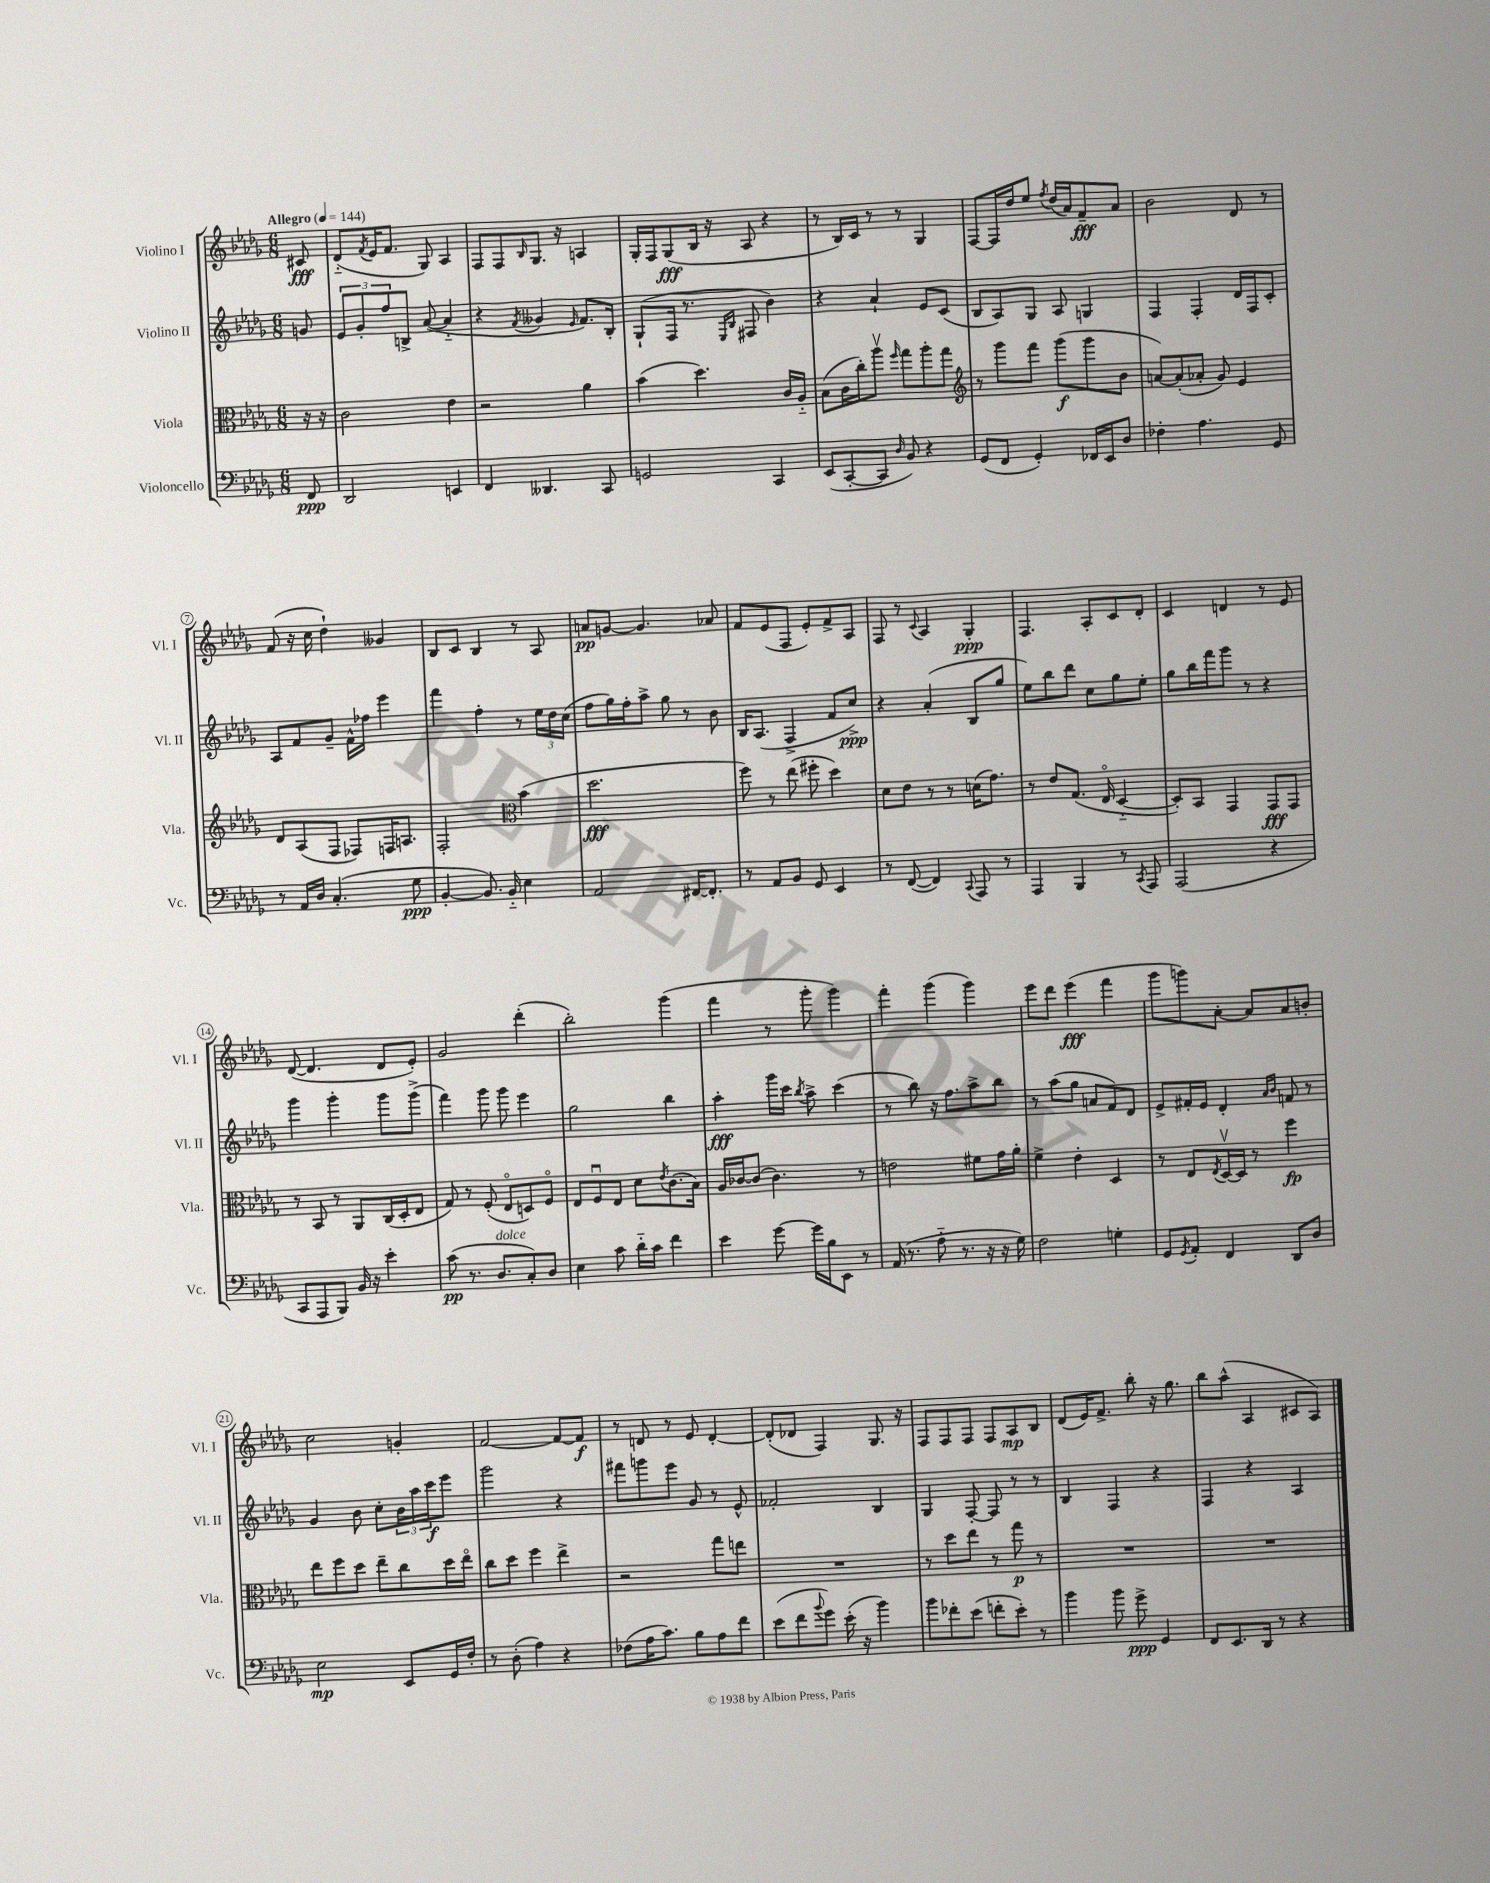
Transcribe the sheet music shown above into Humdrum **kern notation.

**kern	**dynam	**kern	**dynam	**kern	**dynam	**kern	**dynam
*part4	*part4	*part3	*part3	*part2	*part2	*part1	*part1
*staff4	*staff4	*staff3	*staff3	*staff2	*staff2	*staff1	*staff1
*I"Violoncello	*	*I"Viola	*	*I"Violino II	*	*I"Violino I	*
*I'Vc.	*	*I'Vla.	*	*I'Vl. II	*	*I'Vl. I	*
*clefF4	*	*clefC3	*	*clefG2	*	*clefG2	*
*k[b-e-a-d-g-]	*	*k[b-e-a-d-g-]	*	*k[b-e-a-d-g-]	*	*k[b-e-a-d-g-]	*
*M6/8	*	*M6/8	*	*M6/8	*	*M6/8	*
*MM144	*	*MM144	*	*MM144	*	*MM144	*
=	=	=	=	=	=	=	=
!	!	!	!	!	!	!LO:TX:a:B:t=Allegro	!
8FF/	ppp	16r	.	8gn/	.	8c#X/	fff
.	.	16r	.	.	.	.	.
=1	=1	=1	=1	=1	=1	=1	=1
2DD-/	.	2c\	.	12e-/L	.	(8d-/L	.
.	.	.	.	12g-'/	.	.	.
.	.	.	.	.	.	8qf/	.
.	.	.	.	.	.	16e-/K	.
.	.	.	.	12ff/	.	.	.
.	.	.	.	.	.	8.f/J	.
.	.	.	.	8Bn^/J	.	.	.
.	.	.	.	([8a-/	.	8G-/)	.
4EEn/	.	4e-\	.	4a-/]	.	4A-/	.
=2	=2	=2	=2	=2	=2	=2	=2
4FF/	.	2r	.	4r	.	8F/L	.
.	.	.	.	.	.	8F/	.
.	.	.	.	8qf/	.	16qqB-/	.
4.DD--X/	.	.	.	4g--X/	.	8.G-/J	.
.	.	.	.	.	.	16r	.
.	.	.	.	16qqe-/	.	.	.
.	.	4a-\	.	8.f/L)	.	4An/	.
8CC/	.	.	.	.	.	.	.
.	.	.	.	16B-'/Jk	.	.	.
=3	=3	=3	=3	=3	=3	=3	=3
2GGn/	.	(4b-\	.	(8G-`/L	.	16G-'/LL	.
.	.	.	.	.	.	16F/J	.
.	.	.	.	16F/Jk	.	(8G-/	fff
.	.	.	.	8.r	.	.	.
.	.	4.dd-\)	.	.	.	16B-/Jk	.
.	.	.	.	.	.	16r	.
.	.	.	.	16qqE-/LL	.	.	.
.	.	.	.	16qqB-/JJ	.	.	.
.	.	.	.	8F#X/	.	8A-/	.
4CC/	.	.	.	4b-\)	.	4r	.
.	.	16c/LL	.	.	.	.	.
.	.	16A-/JJ	.	.	.	.	.
=4	=4	=4	=4	=4	=4	=4	=4
(8EE-/L	.	(8B-\L	.	4r	.	8r	.
[8CC'/	.	16c\L	.	.	.	16B-/LL)	.
.	.	16cc'\J)	.	.	.	16c/JJ	.
8CC/J]	.	8aa-v\J	.	4a-`/	.	8r	.
16qqD-/	.	16qqff/	.	.	.	.	.
8BB-/)	.	8gg-\L	.	.	.	8r	.
4r	.	8aa-'\	.	8e-/L	.	4G-/	.
.	.	8gg-\J	.	(8c/J	.	.	.
=5	=5	=5	=5	=5	=5	=5	=5
*	*	*clefG2	*	*	*	*	*
(8GG-/L	.	8r	.	8B-/L	.	[8F/L	.
8FF/J	.	8ggg-\L	.	8A-/)	.	16F/L]	.
.	.	.	.	.	.	16dd-/J	.
4GG-'/)	.	8fff\J	.	8G-/J	.	8ee-/J	.
.	.	.	.	.	.	8qff/	.
.	.	(8ggg-\L	f	8A-/	.	(16dd-/LL	.
.	.	.	.	.	.	16a-/J)	.
16FF-X/LL	.	8ggg-\	.	4Gn/	.	8f~/	fff
16EE-/J	.	.	.	.	.	.	.
8D-/J	.	8b-\J	.	.	.	8a-/J	.
=6	=6	=6	=6	=6	=6	=6	=6
4F-X'\	.	[8an/L)	.	4F/	.	2b-\	.
.	.	(8a'/]	.	.	.	.	.
4.A-\	.	8a-X'/J	.	4F'/	.	.	.
.	.	8g-/)	.	.	.	.	.
.	.	4e-/	.	16d-/LL	.	8d-/	.
.	.	.	.	16F/J	.	.	.
8GG-/	.	.	.	8c'/J	.	8r	.
!!LO:LB:g=z
=7	=7	=7	=7	=7	=7	=7	=7
8r	.	8d-/L	.	8A-/L	.	(8f/	.
16AA-/LL	.	(8A-/	.	8f/	.	16r	.
16D-/JJ	.	.	.	.	.	16cc\	.
(4.C'/	.	8F/J	.	8g-~/J	.	4dd-`\)	.
.	.	8F-X/L)	.	16f^^\LL	.	.	.
.	.	.	.	16ff-X\JJ	.	.	.
.	.	16Fn/K	.	4eee-\	.	4g--X/	.
.	.	8.An/J	.	.	.	.	.
8G-\	ppp	.	.	.	.	.	.
=8	=8	=8	=8	=8	=8	=8	=8
[4BB-'/	.	2F'/	.	4fff\	.	8B-/L	.
.	.	.	.	.	.	8c/J	.
8.BB-/])	.	.	.	4ff'\	.	4B-/	.
16BB-/	.	.	.	.	.	.	.
*	*	*clefC3	*	*	*	*	*
4E-\	.	(4b-\	.	8r	.	8r	.
.	.	.	.	24ee-\LL	.	8A-/	.
.	.	.	.	24dd-\	.	.	.
.	.	.	.	(24cc\JJ	.	.	.
=9	=9	=9	=9	=9	=9	=9	=9
2AA-/	.	2.dd-\	fff	8ff\L	.	8an/L	pp
.	.	.	.	16gg-\L)	.	[8gn/J	.
.	.	.	.	16ff'\J	.	.	.
.	.	.	.	8aa-^\J	.	4.g/]	.
.	.	.	.	8gg-\	.	.	.
[16FF#X/KL	.	.	.	8r	.	.	.
8.FF#'/J]	.	.	.	.	.	.	.
.	.	.	.	8b-\	.	8a-X/	.
=10	=10	=10	=10	=10	=10	=10	=10
8r	.	8ff\)	.	16B-/KL	.	8f/L	.
.	.	.	.	(8.A-/J	.	.	.
8AA-/L	.	8r	.	.	.	(8e-/	.
8BB-/J	.	(8ee-\	.	4F^/	.	8F/J	.
8GG-/	.	8ff#X'\	.	.	.	8e-'/L)	.
4EE-/	.	4dd-\)	.	8f/L	.	8f^/	.
.	.	.	.	8cc^/J)	ppp	8A-/J	.
=11	=11	=11	=11	=11	=11	=11	=11
8r	.	8d-\L	.	4r	.	8F/	.
([8FF/	.	8e-\J	.	.	.	8r	.
.	.	.	.	.	.	8qqc/	.
4FF/])	.	8r	.	(4a-'/	.	4A-/	.
.	.	8r	.	.	.	.	.
8qqCC/	.	.	.	.	.	.	.
8AAA-/	.	(16dn\KL	.	8B-/L	.	4G-'/	ppp
.	.	8.g-\J)	.	.	.	.	.
8r	.	.	.	8gg-/J	.	.	.
=12	=12	=12	=12	=12	=12	=12	=12
4AAA-/	.	8r	.	8ee-\L)	.	4.F/	.
.	.	8e-/L	.	8bb-\	.	.	.
4BBB-/	.	(8.G-/J	.	8ddd-\J	.	.	.
.	.	.	.	8cc\L	.	8A-'/L	.
.	.	16E-/	.	.	.	.	.
8r	.	[4D-/	.	8gg-\	.	8c/	.
8qCC/	.	.	.	.	.	.	.
8AAA-/	.	.	.	8ee-'\J	.	8d-'/J	.
=13	=13	=13	=13	=13	=13	=13	=13
(2AAA-/	.	8D-'/L])	.	8gg-\L	.	4c/	.
.	.	8BB-/J	.	16bb-\L	.	.	.
.	.	.	.	16fff\J	.	.	.
.	.	4GG-/	.	8ggg-\J	.	4dn/	.
.	.	.	.	8r	.	.	.
4r	.	8GG-/L	fff	4r	.	8r	.
.	.	8GG-/J	.	.	.	8e-/	.
!!LO:LB:g=z
=14	=14	=14	=14	=14	=14	=14	=14
8CC/L	.	8r	.	4ggg-\	.	([8d-/	.
8AAA-/	.	8BB-/	.	.	.	4.d-/]	.
8BBB-/J)	.	8r	.	4ggg-'\	.	.	.
16BB-/	.	8AA-/L	.	.	.	.	.
16r	.	.	.	.	.	.	.
4e-'\	.	(16C/L	.	8ggg-\L	.	8d-/L	.
.	.	16D-'/J	.	.	.	.	.
.	.	8E-/J	.	(8ggg-^\J	.	8e-'/J)	.
=15	=15	=15	=15	=15	=15	=15	=15
(8c\	pp	8G-/)	.	4fff\)	.	2g-/	.
8.r	.	8r	.	.	.	.	.
.	.	(8F'/	.	8ggg-\	.	.	.
!LO:TX:a:i:t=dolce	!	!	!	!	!	!	!
8.D-/L	.	.	.	.	.	.	.
.	.	8E-/L	.	8ggg-\	.	.	.
8C'/)	.	8Dn/)	.	4eee-\	.	(4ddd-'\	.
8D-/J	.	8F/J	.	.	.	.	.
=16	=16	=16	=16	=16	=16	=16	=16
4E-\	.	8E-/L	.	2gg-\	.	2bb-'\)	.
.	.	8Fu/	.	.	.	.	.
8c\	.	8E-/J	.	.	.	.	.
16d-\LL	.	8d-\L	.	.	.	.	.
16c\JJ	.	.	.	.	.	.	.
.	.	8qe-/	.	.	.	.	.
4f\	.	(8.c\	.	4bb-\	.	(4ggg-\	.
.	.	16B-\Jk)	.	.	.	.	.
=17	=17	=17	=17	=17	=17	=17	=17
4e-\	.	16A-/LL	.	4aa-'\	fff	4fff\	.
.	.	[16c-X/J	.	.	.	.	.
.	.	(8c-/J]	.	.	.	.	.
[8g-\	.	4.c-\)	.	16ggg-\LL	.	8r	.
.	.	.	.	16ccc\JJ	.	.	.
.	.	.	.	8qbb-/	.	.	.
16g-\LL]	.	.	.	8aa-^\	.	8ggg-'\	.
16B-\J	.	.	.	.	.	.	.
8EE-\J	.	.	.	(4ccc\	.	4ggg-\)	.
8r	.	8r	.	.	.	.	.
=18	=18	=18	=18	=18	=18	=18	=18
(16AA-/	.	2en\	.	8r	.	4fff'\	.
8.r	.	.	.	.	.	.	.
.	.	.	.	8bb-\)	.	.	.
8A-\	.	.	.	16r	.	(4ggg-\	.
.	.	.	.	8.ff\L	.	.	.
8.r	.	.	.	.	.	.	.
.	.	8f#X\L	.	8aa-^\	.	4ggg-\)	.
16r	.	.	.	.	.	.	.
16r	.	16g-\L	.	8bb-\J	.	.	.
16G-\)	.	16a-'\JJ	.	.	.	.	.
=19	=19	=19	=19	=19	=19	=19	=19
2F\	.	4f^\	.	8r	.	8eee-\L	.
.	.	.	.	(8aa-\L	.	8ddd-\J	.
.	.	4e-'\	.	8gg-\J	.	(4eee-\	fff
.	.	.	.	8an/L	.	.	.
4Gn'\	.	4D-/	.	8f/)	.	4fff\	.
.	.	.	.	8d-/J	.	.	.
=20	=20	=20	=20	=20	=20	=20	=20
8GG-/L	.	8r	.	8e-^/L	.	8ggg-\L	.
8qGG-/	.	.	.	.	.	.	.
8AA-'/J	.	8E-/L	.	16f#X'/L	.	8gggn\)	.
.	.	.	.	16e-/JJ	.	.	.
.	.	8qE-/	.	.	.	.	.
4FF/	.	[16D-v/L	.	4d-'/	.	[8a-'\J	.
.	.	16D-/JJ]	.	.	.	.	.
.	.	8r	.	.	.	8a-/L]	.
.	.	.	.	16qqa-/LL	.	.	.
.	.	.	.	16qqb-/JJ	.	.	.
8DD-/L	.	4ff\	fp	8fn/	.	8a-/	.
8D-/J	.	.	.	8r	.	8bn'/J	.
!!LO:LB:g=z
=21	=21	=21	=21	=21	=21	=21	=21
2E-\	mp	8ee-\L	.	4g-/	.	2cc\	.
.	.	8ff\	.	.	.	.	.
.	.	8dd-\J	.	8b-\	.	.	.
.	.	8ee-~\L	.	8cc'\L	.	.	.
8EE-/L	.	8cc\	.	24b-\L	.	4gn'/	.
.	.	.	.	24aa-\	.	.	.
.	.	.	.	24ccc\J	f	.	.
16GG-/L	.	16dd-\L	.	8eee-\J	.	.	.
16F'/JJ	.	16ee-\JJ	.	.	.	.	.
=22	=22	=22	=22	=22	=22	=22	=22
8r	.	8cc\L	.	2ggg-\	.	[2f/	.
(8D-'\	.	8dd-\J	.	.	.	.	.
4A-\)	.	4ff\	.	.	.	.	.
4r	.	4ee-^\	.	4r	.	8f/L_	.
.	.	.	.	.	.	8f/J]	f
=23	=23	=23	=23	=23	=23	=23	=23
(8F-X\L	.	2r	.	8fff#X\L	.	8r	.
16A-\K	.	.	.	8gggn\	.	8dn/	.
8.c\J)	.	.	.	.	.	.	.
.	.	.	.	8eee-\J	.	8r	.
8B-\L	.	.	.	8g-/	.	8e-/	.
8A-\	.	8gg-\L	.	8r	.	[4d'/	.
8f\J	.	8een\J	.	8e-^^/	.	.	.
=24	=24	=24	=24	=24	=24	=24	=24
(8e-\L	.	2.r	.	2f-X'/	.	(8d'/L]	.
8f\	.	.	.	.	.	8d-X/J	.
8qqb-/	.	.	.	.	.	.	.
8g-\J)	.	.	.	.	.	4F/)	.
(16e-'\	.	.	.	.	.	.	.
16r	.	.	.	.	.	.	.
4b-\)	.	.	.	4B-/	.	8.G-/	.
.	.	.	.	.	.	16r	.
=25	=25	=25	=25	=25	=25	=25	=25
8b-\L	.	8r	.	4G-/	.	8F/L	.
8f-X'\	.	8dd-\L	.	.	.	8F/	.
(8e-\J	.	8ee-\J	.	[8F'/	.	8F/J	.
8fn'\L	.	8r	.	8F/]	.	8F/L	.
8e-'\J)	.	8gg-\	p	8r	.	8A-/	mp
8r	.	8r	.	8r	.	8B-/J	.
=26	=26	=26	=26	=26	=26	=26	=26
4b-\	.	2.r	.	4B-/	.	(8d-/L	.
.	.	.	.	.	.	16e-/K)	.
.	.	.	.	.	.	8.f^/J	.
8b-\	.	.	.	4F/	.	.	.
8g-^\	ppp	.	.	.	.	8bb-'\	.
4GG-/	.	.	.	4r	.	16r	.
.	.	.	.	.	.	8.gg-\	.
=27	=27	=27	=27	=27	=27	=27	=27
8FF/L	.	2.r	.	4F/	.	8bb-\L	.
8.EE-/	.	.	.	.	.	(8aa-^^\J	.
.	.	.	.	4r	.	4A-/	.
16DD-/Jk	.	.	.	.	.	.	.
8r	.	.	.	.	.	.	.
4r	.	.	.	4A-/	.	8c#X/L	.
.	.	.	.	.	.	8A-/J)	.
==	==	==	==	==	==	==	==
*-	*-	*-	*-	*-	*-	*-	*-
